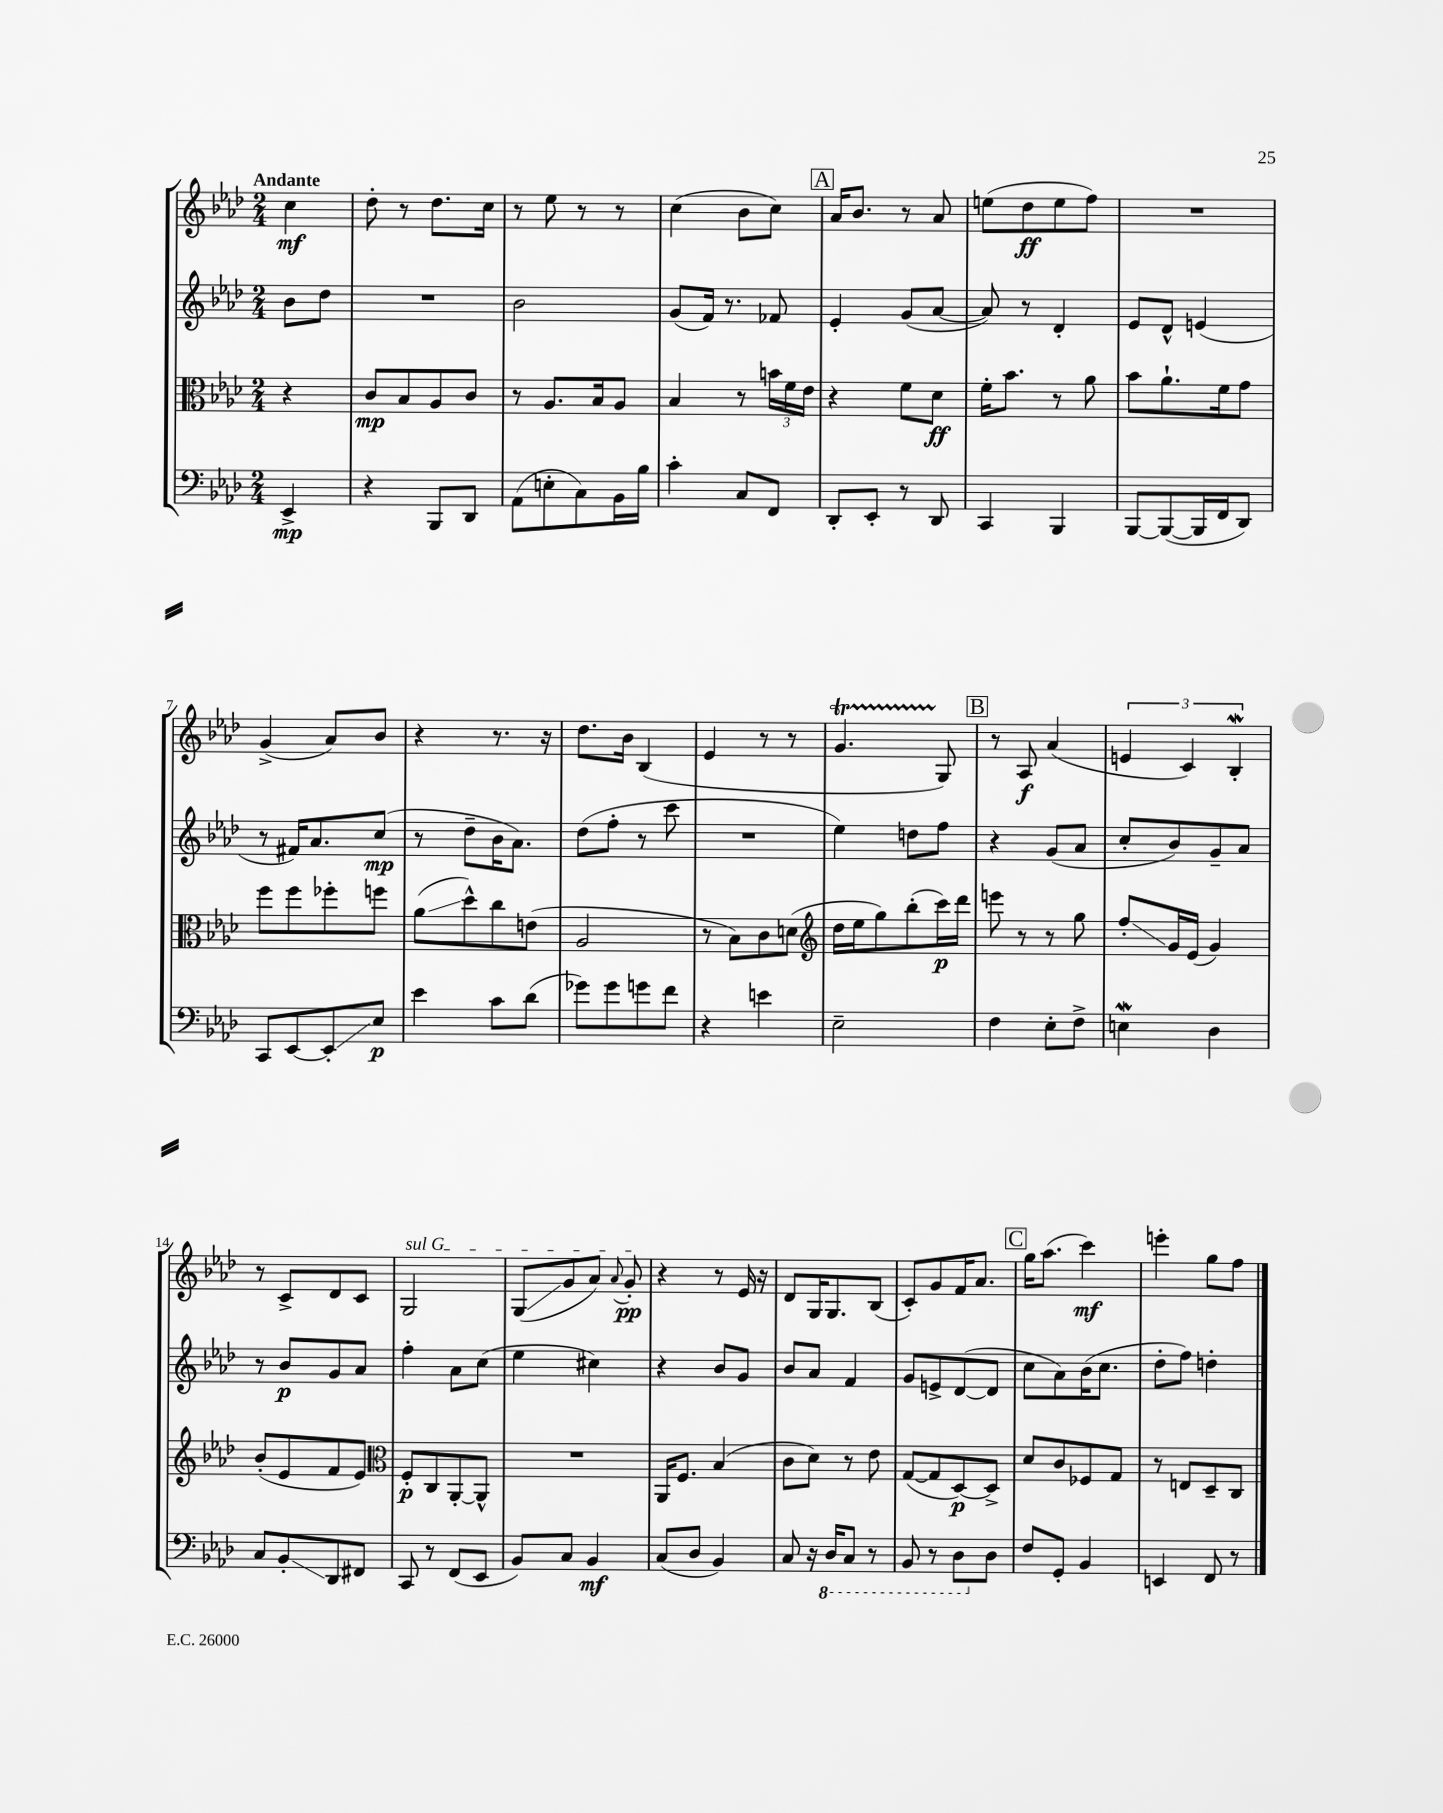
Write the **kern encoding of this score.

**kern	**kern	**kern	**kern
*staff4	*staff3	*staff2	*staff1
*clefF4	*clefC3	*clefG2	*clefG2
*k[b-e-a-d-]	*k[b-e-a-d-]	*k[b-e-a-d-]	*k[b-e-a-d-]
*M2/4	*M2/4	*M2/4	*M2/4
4EE-^/	4r	8b-\L	4cc\
.	.	8dd-\J	.
=	=	=	=
4r	8c/L	2r	8dd-'\
.	8B-/	.	8r
8BBB-/L	8A-/	.	8.dd-\L
8DD-/J	8c/J	.	.
.	.	.	16cc\Jk
=	=	=	=
(8AA-\L	8r	2b-\	8r
8E'\	8.A-/L	.	8ee-\
8C\)	.	.	8r
.	16B-/k	.	.
16BB-\L	8A-/J	.	8r
16B-\JJ	.	.	.
=	=	=	=
4c'\	4B-/	(8g/L	(4cc\
.	.	16f/Jk)	.
.	.	8.r	.
8C/L	8r	.	8b-\L
8FF/J	24b\LL	8f-/	8cc\J)
.	24f\	.	.
.	24e-\JJ	.	.
=	=	=	=
8DD-'/L	4r	4e-'/	16a-/LK
.	.	.	8.b-/J
8EE-'/J	.	.	.
8r	8f\L	(8g/L	8r
8DD-/	8d-\J	[8a-/J	8a-/
=	=	=	=
4CC/	16f'\LK	8a-/])	(8ee\L
.	8.b-\J	.	.
.	.	8r	8dd-\
4BBB-/	8r	4d-'/	8ee\
.	8a-\	.	8ff\J)
=	=	=	=
[8BBB-/L	8b-\L	8e-/L	2r
(8BBB-/_	8.a-`\	8d-^^/J	.
16BBB-/]L	.	(4e/	.
16FF/J	16f\k	.	.
8DD-/J)	8g\J	.	.
=	=	=	=
8CC/L	8ff\L	8r	(4g^/
[8EE-/	8ff\	16f#/LK)	.
.	.	8.a-/	.
8EE-'/]	8ff-'\	.	8a-/L)
8E-/J	8ff\J	(8cc/J	8b-/J
=	=	=	=
4e-\	(8a-\L	8r	4r
.	8dd-^^\)	8dd-~\L	.
8c\L	8cc\	16b-\K	8.r
.	.	8.a-\J)	.
(8d-\J	(8e\J	.	.
.	.	.	16r
=	=	=	=
8g-\L)	2A-/	(8dd-\L	8.dd-\L
8g-\	.	8ff'\J	.
.	.	.	16b-\Jk
8g\	.	8r	(4B-/
8f\J	.	8ccc\	.
=	=	=	=
4r	8r	2r	4e-/
.	8B-\L)	.	.
4e\	8c\	.	8r
.	(8d\J	.	8r
=	=	=	=
*	*clefG2	*	*
2E-~\	16dd-\LL	4ee-\)	4.g/
.	16ee-\J	.	.
.	8gg\)	.	.
.	(8bb-'\	8dd\L	.
.	16ccc\L)	8ff\J	8G/)
.	16ddd-\JJ	.	.
=	=	=	=
4F\	8eee\	4r	8r
.	8r	.	8A-/
8E-'\L	8r	(8g/L	(4a-/
8F^\J	8gg\	8a-/J	.
=	=	=	=
4E\	8ff'/L	8cc'/L	6e/
.	16g/L	8b-/)	.
.	.	.	6c/)
.	(16e-/JJ	.	.
4D-\	4g/)	8g~/	.
.	.	.	6B-'/
.	.	8a-/J	.
=	=	=	=
8C/L	(8b-'/L	8r	8r
8BB-'/	8e-/	8b-/L	8c^/L
8DD-/	8f/	8g/	8d-/
8FF#/J	8e-/J)	8a-/J	8c/J
=	=	=	=
*	*clefC3	*	*
8CC/	8F'/L	4ff'\	2G/
8r	8C/	.	.
(8FF/L	[8AA-'/	8a-\L	.
8EE-/J	8AA-^^/]J	(8cc\J	.
=	=	=	=
8BB-/L)	2r	4ee-\	(8G/L
8C/J	.	.	8g/
4BB-/	.	4cc#\)	8a-/J)
.	.	.	8qqa-/
.	.	.	8g'/
=	=	=	=
(8C/L	16AA-/LK	4r	4r
.	8.F/J	.	.
8D-/J	.	.	.
4BB-/)	(4B-/	8b-/L	8r
.	.	8g/J	16e-/
.	.	.	16r
=	=	=	=
8C/	8c\L	8b-/L	8d-/L
16r	8d-\J)	8a-/J	16G/K
16DD-/LK	.	.	8.G/
8CC/J	8r	4f/	.
8r	8e-\	.	(8B-/J
=	=	=	=
8BBB-/	([8G/L	8g/L	8c'/L)
8r	8G/]	8e^/	8g/
8DD-\L	[8D-/)	([8d-/	16f/K
.	.	.	8.a-/J
8D-\J	8D-^/]J	8d-/]J	.
=	=	=	=
8F/L	8d-/L	8cc\L	16gg\LK
.	.	.	(8.aa-\J
8GG'/J	8c/	8a-\)	.
4BB-/	8F-/	(16b-\K	4ccc\)
.	.	8.cc\J	.
.	8G/J	.	.
=	=	=	=
4EE/	8r	8dd-'\L	4eee'\
.	8E/L	8ff\J)	.
8FF/	8D-~/	4dd'\	8gg\L
8r	8C/J	.	8ff\J
==	==	==	==
*-	*-	*-	*-
